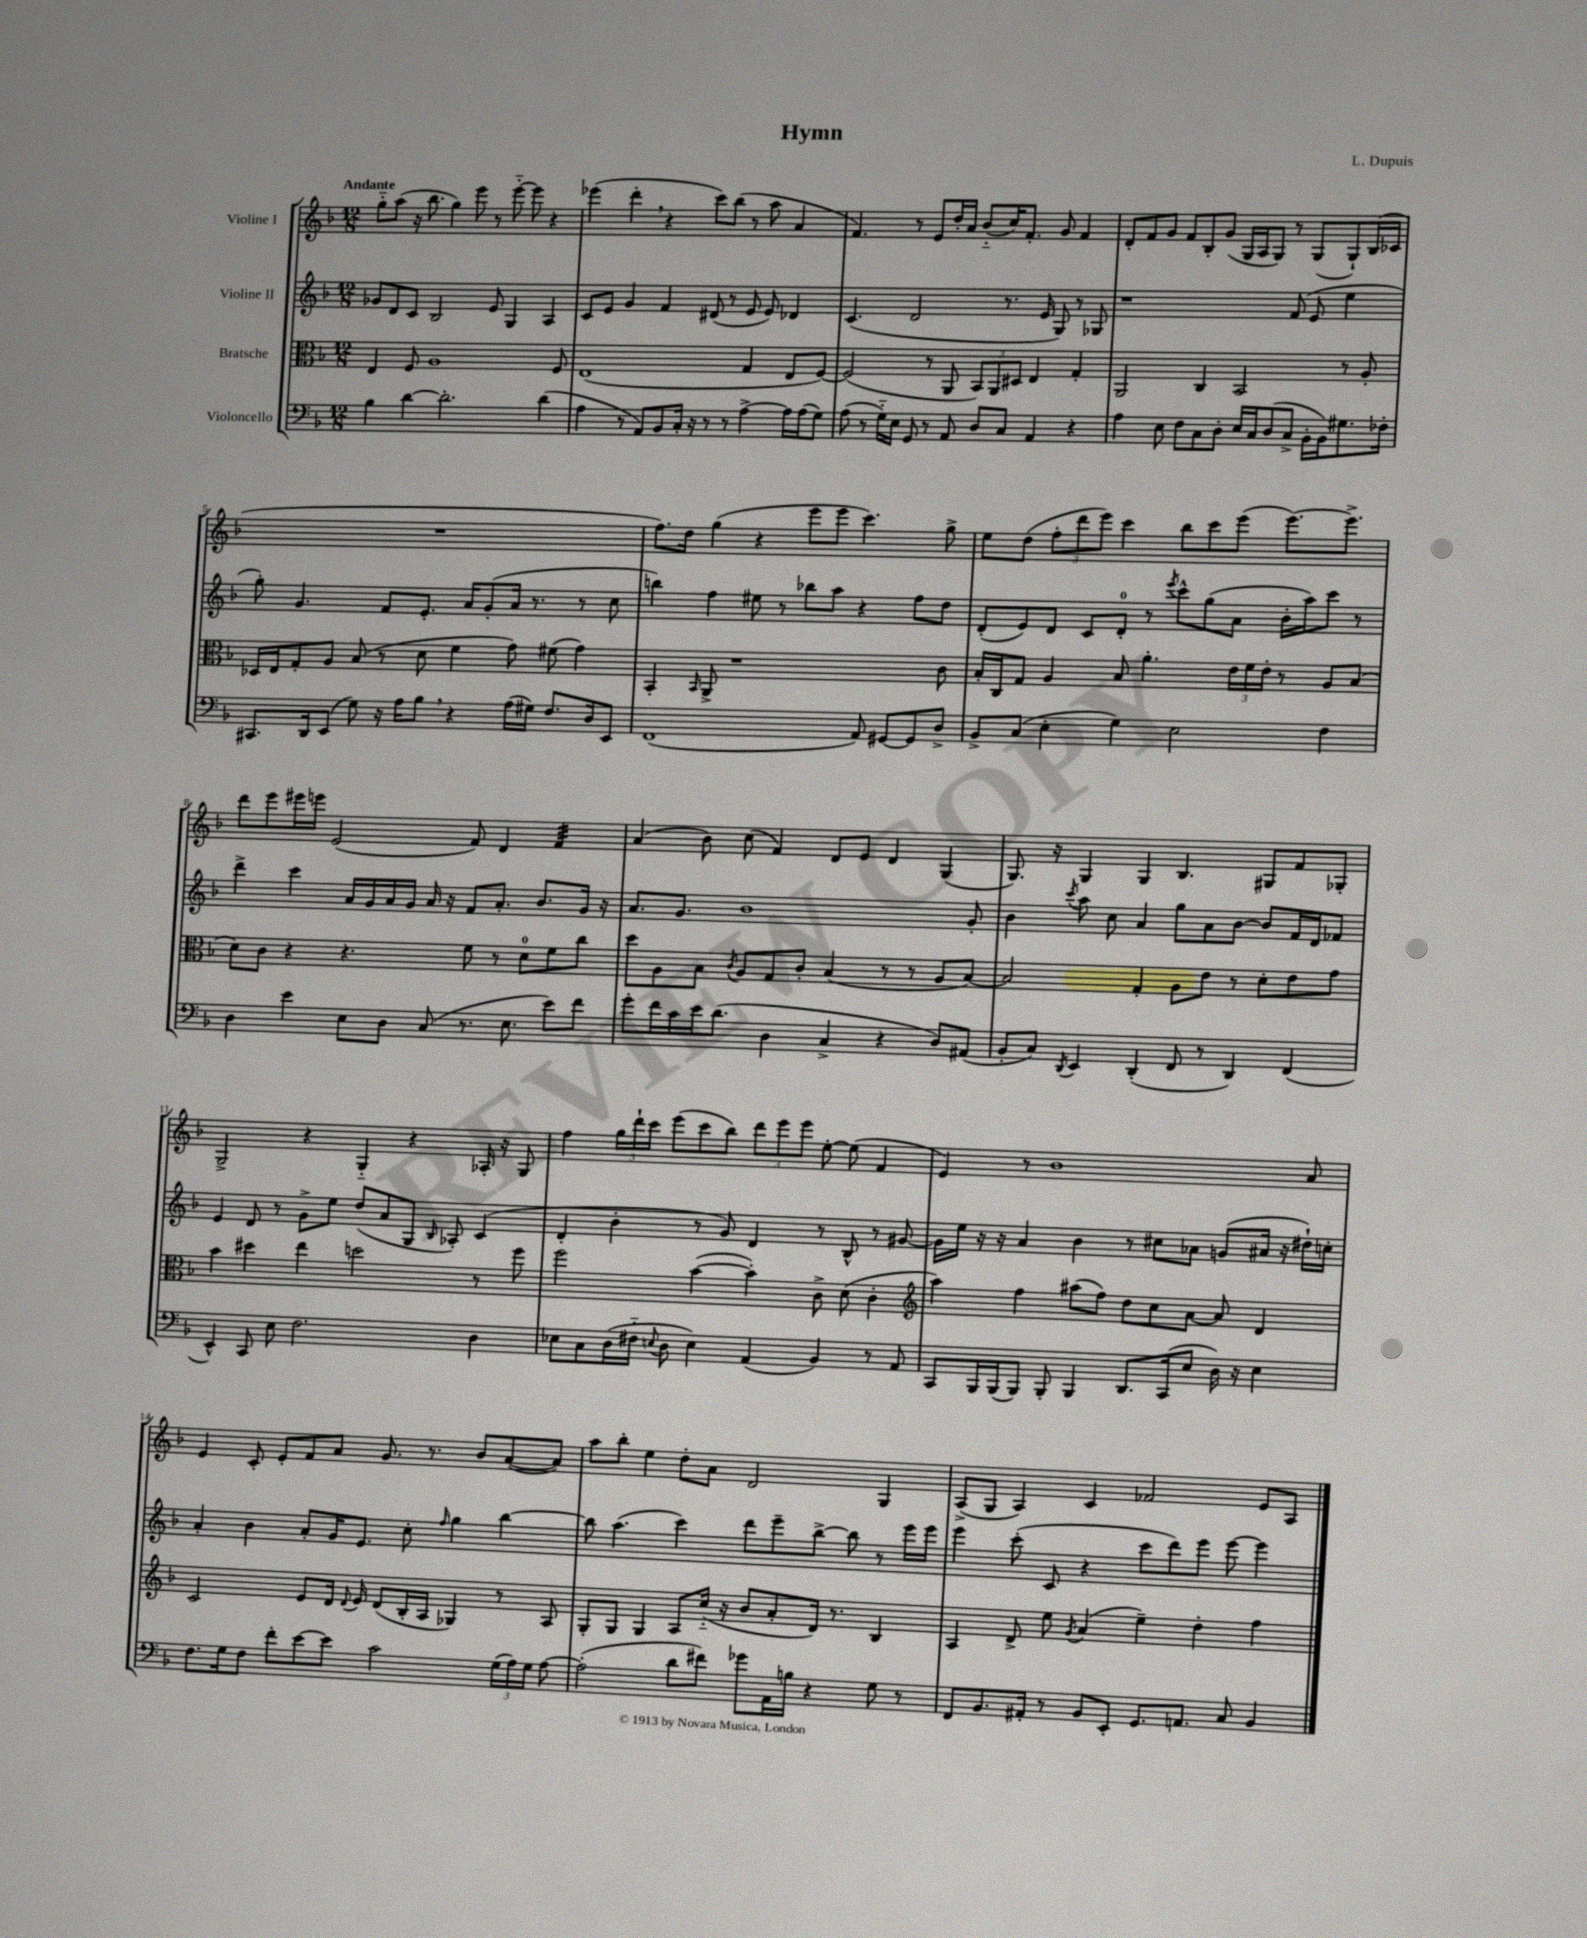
\header { title = "Hymn" composer = "L. Dupuis" }
<<
\new StaffGroup <<
\new Staff = "s0" \with { instrumentName = "Violine I" } {
    \clef treble \key f \major \numericTimeSignature \time 12/8 \tempo "Andante"
    \autoBeamOff g''8[-_ a''8]( r16 bes''8. g''4) e'''8 r8 e'''8~-_ e'''8 r4 |
    ees'''4( d'''4-. \breathe r4 c'''8[) bes''8]( r8 a''8 a'4 |
    f'4.) r8 e'8[ d''16-. a'16] bes'8[-_( c''16) f'8.]-. g'8 f'4 |
    d'8[-. f'8 g'8] f'8[ bes8-. g'8]( g16[ a16 g8]) r8 g8[( g8-!) bes16( ces'16] |
    R1. |
    f''8.[) d''16] g''4( r4 e'''8[ e'''8] c'''4.) g''8-> |
    e''8[ d''8]( \tuplet 3/2 { f''8[-. d'''8 e'''8]) } c'''4 bes''8[ c'''8 e'''8]( e'''8.[~) e'''8.]-> |
    d'''8[ e'''8 eis'''16 e'''16] e'2( f'8) d'4 f'4:32 |
    a'4( bes'8) c''8( f'4) d'8[ e'8] d'4 g4( |
    g8.) r16 g4 g4 bes4. gis8[ f'8 ges8]-. |
    g2-> r4 g4-_ r4 aes16-. r16 g8 |
    f''4 \tuplet 3/2 { g''16[ d'''16-! c'''16] } e'''8[( c'''8 bes''8]) \tuplet 3/2 { d'''8[ e'''8 e'''8] } e''8~-. e''8( f'4 |
    e'4) r8 bes'1 a'8 |
    e'4 c'8-. e'8[-. f'8 a'8] g'8. r8. bes'8[ a'8~( a'8]) |
    a''8[ bes''8]-. e''4 d''8[-. a'8] d'2 g4 |
    a8[->( g8] a4) c'4 fes'2 e'8[ a8] \bar "|." |
}
\new Staff = "s1" \with { instrumentName = "Violine II" } {
    \clef treble \key f \major \numericTimeSignature \time 12/8
    \autoBeamOff ges'8[ d'8 c'8] bes2 e'8 g4 a4 |
    c'8[ e'8] g'4 f'4 dis'8( r8 e'8 e'8) des'4 |
    c'4.( d'2 r8. e'16 g8) r8 ges8 |
    r1 f'8( e'8 e''4 |
    g''8-.) g'4. f'8[ e'8.]-. a'16[ g'8-.( a'16] r8. r8 c''8 |
    b''4) f''4 eis''8 r8 bes''8[ a''8] r4 f''8[ d''8] |
    d'8[-.( e'8) d'8] c'8[ d'8]-0-. r8 \acciaccatura { e'''8 } c'''8[-^ g''8( a'8] bes'16[-. a''16) c'''8] r8 |
    d'''4-> c'''4 a'16[ g'16 a'16 g'16] a'16 r16 f'8[ a'8.]-. bes'8.[ g'16] r16 |
    a'8.[ g'8.] bes'1 g'8-. |
    bes'4 \acciaccatura { c'''8 } a''8 c''8 a'4 g''8[ a'8 bes'8]~ bes'8[ f'16 d'16 fes'8] |
    e'4 d'8 r8 g'8[-> e''8] d''8[( a'8 g8] \grace { bes16 } aes8-.) c'4( |
    d'4-. bes'4-. r8 g'8) d'4 r8 bes8-^ r8 gis'8~ |
    gis'16[ e''16] r16 r16 a'4 bes'4 r8 cis''8[ aes'8] g'8[( ais'16] r16 dis''16[-!) c''16]-. |
    a'4-. bes'4 a'8[-. g'16 e'8.] c''8-. \grace { f''16 } g''4 bes''4~ |
    bes''8 a''4.( c'''4) d'''8[ e'''8-- bes''8]~-> bes''8 r8 e'''16[ e'''16] |
    e'''4 c'''8-.( c'8 r4 c'''8[ d'''8) e'''8] e'''8~ e'''4 \bar "|." |
}
\new Staff = "s2" \with { instrumentName = "Bratsche" } {
    \clef alto \key f \major \numericTimeSignature \time 12/8
    \autoBeamOff e4 f8 a1 f8 |
    e1( g4 e8[ f8]~) |
    f2( r8 a,8 \tuplet 3/2 { bes,8[) a,8 dis8] } e4 g4-. |
    a,2 c4 bes,2 r8 a8-. |
    des16[ e16 g8-. a8] bes8( r8 d'8 f'4 g'8) fis'8( g'4) |
    bes,4-. \grace { bes,16 } a,8-> r1 c'8 |
    bes16[-. c16 g8] a4 bes8 a'4.-. \tuplet 3/2 { e'16[ f'16 e'16]-. } r8 a8[ bes8]( |
    d'8[) c'8] r4 r4. f'8 r8 d'8[-0 f'8 c''8] |
    d''8[ a8 bes8] \acciaccatura { c'8 } a8[ g8 c'8]-. bes4( r8 r8 a8[ bes8]~) |
    bes2 g4-. a8[ e'8] r8 d'8[-. e'8 g'8] |
    bes'4 dis''4 e''4 d''2 r8 f''8 |
    f''2 bes'4~( bes'4-.) c'8-> d'8( c'4-. |
    \clef treble a''4) f''4 ais''8[( f''8]) d''8[ c''8 a'8]~ a'8 d'4 |
    c'2 e'8[ d'16] \appoggiatura { d'8 } e'16 d'8[( bes16-. a16] ges4) r8 a8 |
    g8[-. g8] g4 a8[ c''16]-_( r16 bes'8[ a'8-. d'16]) r8. bes4 |
    a4 d'8-> e''8 \acciaccatura { g'8 } a'4( e''4--) d''4-. f''4 \bar "|." |
}
\new Staff = "s3" \with { instrumentName = "Violoncello" } {
    \clef bass \key f \major \numericTimeSignature \time 12/8
    \autoBeamOff bes4 d'4~ d'2.-. d'4( |
    a4 r8 a,8[) bes,8 c16]-. r16 r8 r8 a4~-> a16[ a16( g8]) |
    a8( r8 g16[-_) e16] g,8 r8 a,8 d8[ c8] a,4 r4 |
    a4 e8 f8[ c8 d8]-. e16[ c16 d8( c8]-> bes,16[-. bes,16) gis8. fes16]-. |
    cis,8.[ d,16 e,8]( g8) r16 a16[ bes8] \breathe r4 a16[( gis16]) f8.[ d16 e,8] |
    f,1( a,8) gis,8[~ gis,8 d8]-> |
    bes,8[-> c8]( e4-. g4) e2 f4 |
    d4 e'4 e8[ d8] c8( r8. e8. e'8[) f'8] |
    g'8[-. f'16 c'16 e'16 d'8.]( d4 c4-> r4 d8[) ais,8]( |
    bes,8[-. c8]) \acciaccatura { d,8 } e,4 d,4-.( f,8 r8 d,4) f,4( |
    e,4-^) c,8 e8 f2. d4 |
    ees8[ c8 d16( fis16]-_ \appoggiatura { e8 } d8 e4) a,4( bes,4) r8 a,8 |
    c,8[ bes,,16 bes,,16( bes,,8]) bes,,8-. bes,,4 d,8.[ c,16( e8] d16) r16 e4 |
    f8.[ g16 f8] f'8[-. e'8~ e'8] c'2 \tuplet 3/2 { g16[( a16) g16] } a8~ |
    a2-.( d'8[ fis'8]) ges'8[ a,16 b16] r4 g8 r8 |
    f,8[ bes,8. ais,16]-. r8 bes,8[ e,8]-. g,8.[ a,8.] c8 bes,4 \bar "|." |
}
>>
>>
